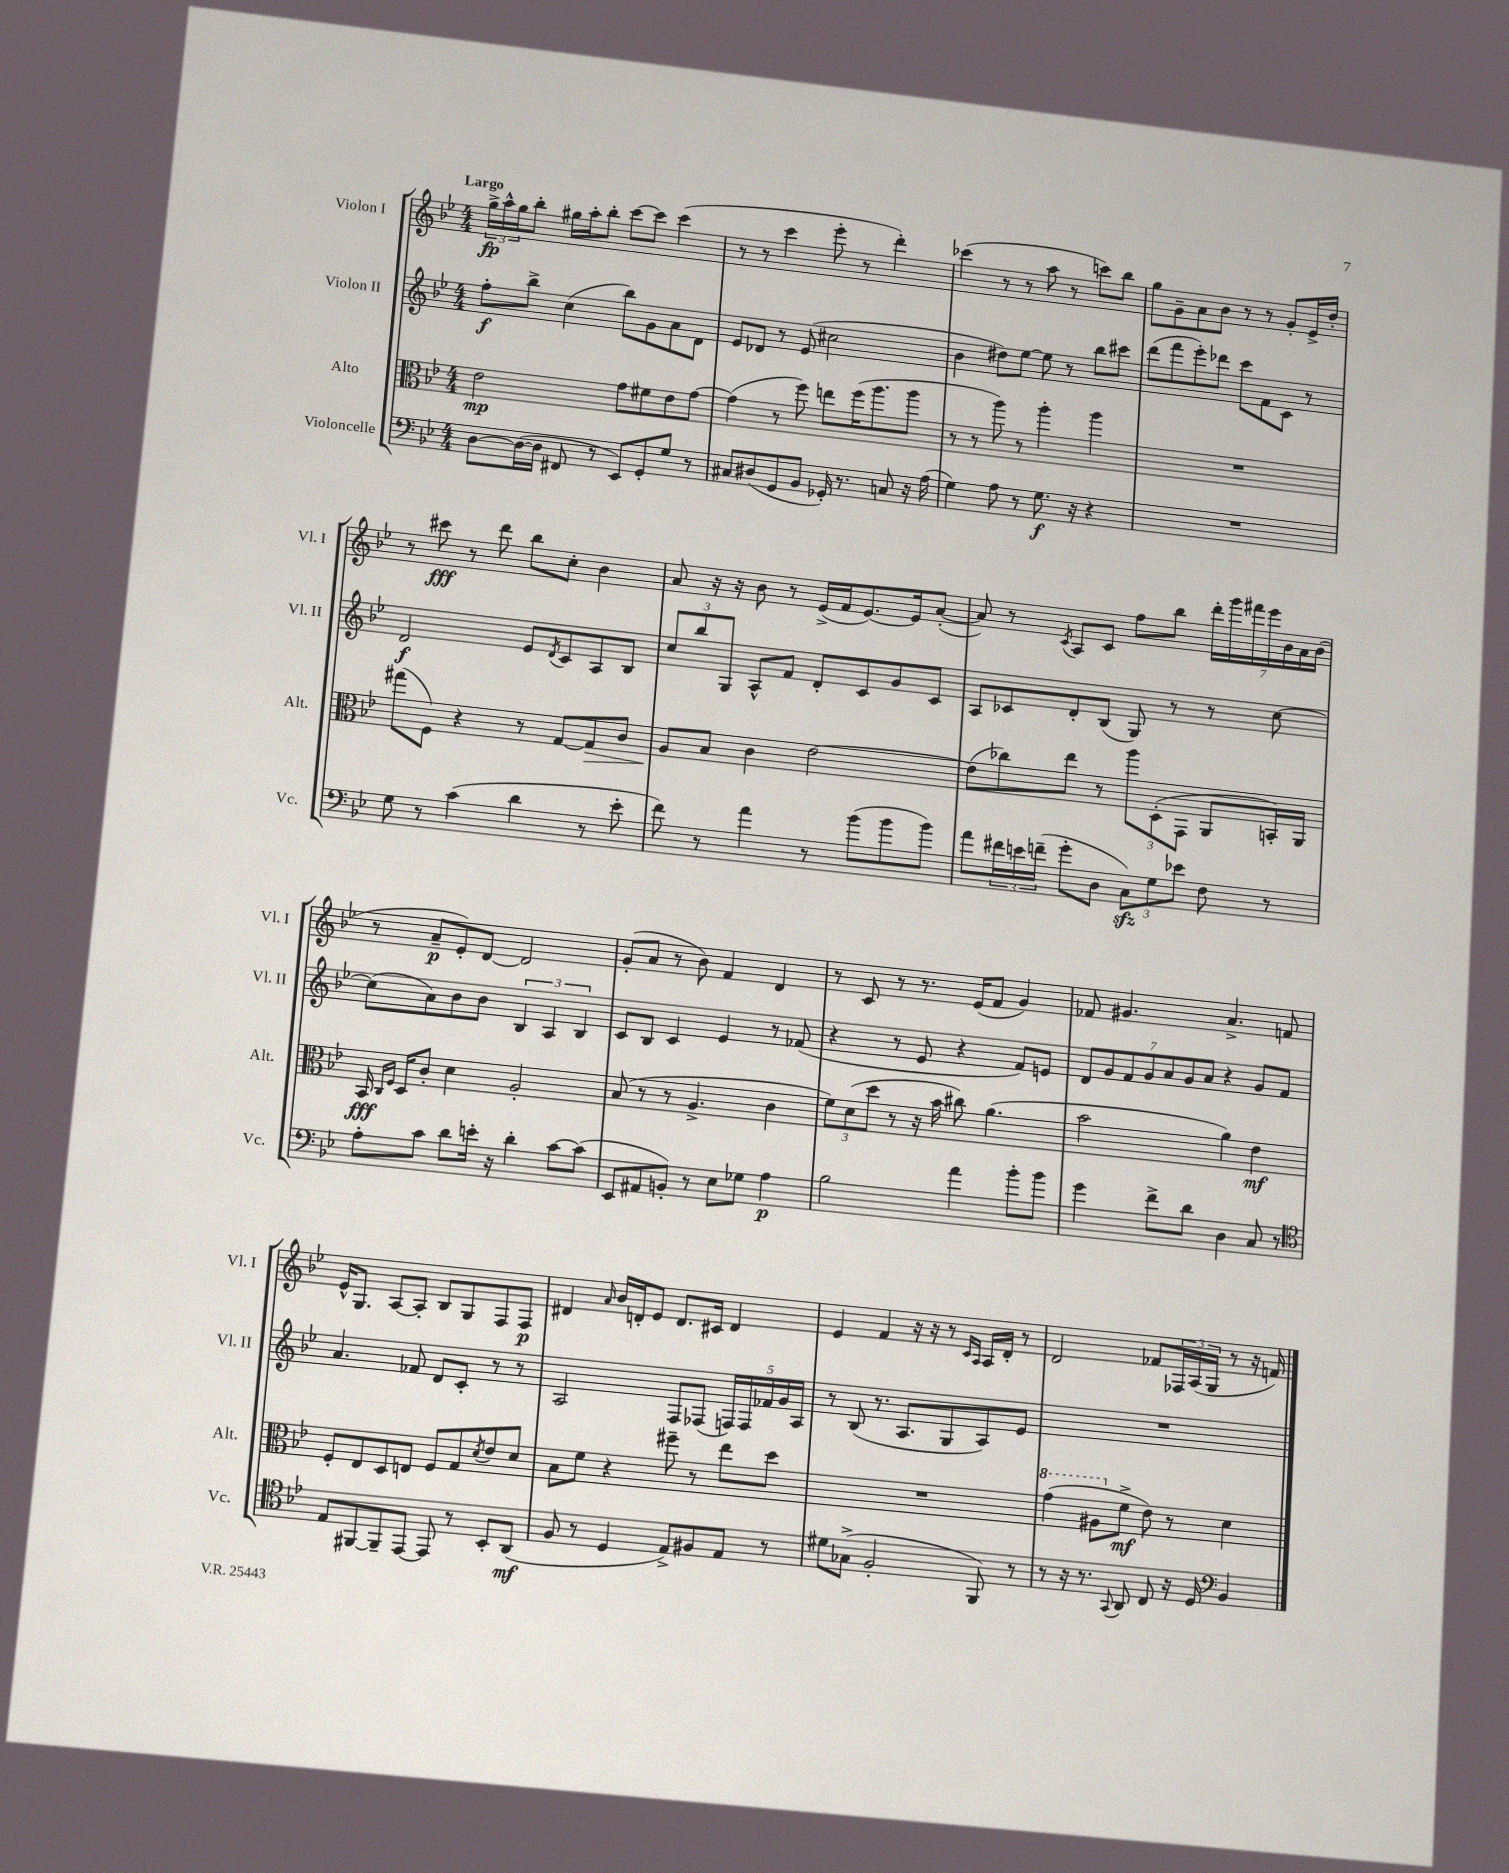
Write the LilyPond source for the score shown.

<<
\new StaffGroup <<
\new Staff = "s0" \with { instrumentName = "Violon I" shortInstrumentName = "Vl. I" } {
    \clef treble \key bes \major \numericTimeSignature \time 4/4 \tempo "Largo"
    \tuplet 3/2 { g''16->\fp a''16-^ g''16 } bes''8-. gis''16 a''16-. bes''8-. c'''8~ c'''8 c'''4( |
    r8 r8 c'''4 ees'''8-. r8 d'''4-.) |
    ces'''4( r8 r8 a''8 r8 c'''8) bes''8 |
    g''8 g'8-- a'8 bes'8 r8 r8 g'8-. ees'16-> d''16-. |
    r8 cis'''8\fff r8 d'''8 bes''8 c''8-. bes'4 |
    a'8 r16 r16 bes'8 r8 ees'16->( f'16 ees'8.~) ees'16 a'8~-.( |
    a'8) r8 \acciaccatura { c'8 } a8 c'8 f''8 bes''8 \tuplet 7/4 { d'''16-. g'''16 fis'''16 ees'''16 bes'16 a'16 bes'16( } |
    r8 a'8--\p ees'8-.) d'8~ d'2 |
    g'8-.( a'8 r8 bes'8) f'4 d'4 |
    r8 c'8 r8 r8. ees'16( f'8 g'4) |
    fes'8 gis'4. a'4.-> f'8 |
    ees'16-^ g8. a8~ a8-. bes8 g8 f8 f8\p |
    dis'4 \grace { a'16 } bes'16 d'16-. ees'8 d'8. cis'16 d'4 |
    ees'4 f'4 r16 r16 r8 \grace { c'16 a16 } a16 d'16-. r8 |
    d'2 fes'8 \tuplet 3/2 { fes16 a16( g16 } r8 r16 f'16) \bar "|." |
}
\new Staff = "s1" \with { instrumentName = "Violon II" shortInstrumentName = "Vl. II" } {
    \clef treble \key bes \major \numericTimeSignature \time 4/4
    f''8-.\f bes''8-> c''4( bes''8) g'8 a'8 d'8 |
    ees'8 des'8 r8 ees'8( cis''2 |
    bes'4 dis''8) ees''8~ ees''8 r8 bes''8 cis'''8 |
    d'''8( f'''8 ees'''8-.) des'''8 c'''8 f'8 c'8 r8 |
    d'2\f ees'8 \acciaccatura { d'8 } c'8 a8 bes8 |
    \tuplet 3/2 { c''8 bes''8 g8 } a8-^ f'8 d'8-. c'8 g'8 c'8 |
    a8 ces'8 d'8-. bes8( g8) r8 r8 c''8~ |
    c''8( a'8) bes'8 bes'8 \tuplet 3/2 { bes4 a4 bes4 } |
    c'8 bes8 c'4 ees'4 r8 fes'8( |
    r4 r8 ees'8 r4 f'8) e'8 |
    \tuplet 7/4 { d'8 g'8 f'8 g'8 a'8 g'8 a'8 } r4 g'8 f'8 |
    a'4. fes'8 d'8 c'8-. r8 r8 |
    a2 f8 fes8( \tuplet 5/4 { f16) f16 fes'16 g'16 a16 } |
    r8 bes8( r8. a8. g8 a8) ees'8 |
    R1 \bar "|." |
}
\new Staff = "s2" \with { instrumentName = "Alto" shortInstrumentName = "Alt." } {
    \clef alto \key bes \major \numericTimeSignature \time 4/4
    ees'2\mp g'8 fis'8 ees'8 g'8~ |
    g'4( r8 f''8) e''8 f''16( a''8. a''8 |
    r8 r8 a''8) r8 a''4-. a''4 |
    R1 |
    gis''8( f8) r4 r8 g8~ g8\> c'8 |
    a8\! bes8 c'4 ees'2~ |
    ees'8( ces''8) ees''8 r8 \tuplet 3/2 { a''8 d8-.( g,8 } a,8 b,16-.) a,16 |
    bes,16\fff \grace { c16 f16 } d16 c'8-. d'4 a2-. |
    bes8( r8 r8 a4.-> c'4 |
    \tuplet 3/2 { f'8) d'8( d''8 } r8 r16 bes'16 cis''8) a'4.( |
    bes'2 a'4) ees'4\mf |
    f8-. ees8 d8 e8 f8 g8 \acciaccatura { d'8 } ees'8 d'8 |
    bes8 f'8 r4 fis''8-- r8 ees''8 d''8 |
    R1 |
    \ottava #1 g''4( ais'8 \ottava #0 f'8->\mf ees'8) r8 d'4 \bar "|." |
}
\new Staff = "s3" \with { instrumentName = "Violoncelle" shortInstrumentName = "Vc." } {
    \clef bass \key bes \major \numericTimeSignature \time 4/4
    d8~ d16~( d16 fis,8 r8 ees,8) g,8-. g8 r8 |
    cis8 dis8( g,8 bes,8 ges,16-.) r8. c8 r16 a16( |
    g4) a8 r8 g8.\f r16 r4 |
    R1 |
    g8 r8 c'4( d'4 r8 ees'8-. |
    f'8) r8 a'4 r8 bes'8( bes'8 bes'8) |
    a'8 \tuplet 3/2 { fis'16 e'16 f'16--( } g'8-. d8 \tuplet 3/2 { c8\sfz) g8 ees'8 } f8 r8 |
    a8-. c'8 d'8 e'16-. r16 d'4-. c'8~ c'8( |
    ees,8 ais,8 b,8-.) r8 ees8 ges8 a4\p |
    bes2 a'4 bes'8-. bes'8 |
    g'4 f'8-> d'8 d4 c8 r8 |
    \clef tenor ees8 fis,8~ fis,8-- ees,8~ ees,8 r8 bes,8-. a,8\mf( |
    f8 r8 d4 ees8->) fis8 ees8 r8 |
    dis'8 ges8->( f2-. f,8) r8 |
    r8 r16 r8. \appoggiatura { g,8 } a,8 c8 r16 d16 \clef bass bes,4 \bar "|." |
}
>>
>>
\layout { \context { \Score \remove "Bar_number_engraver" } }
